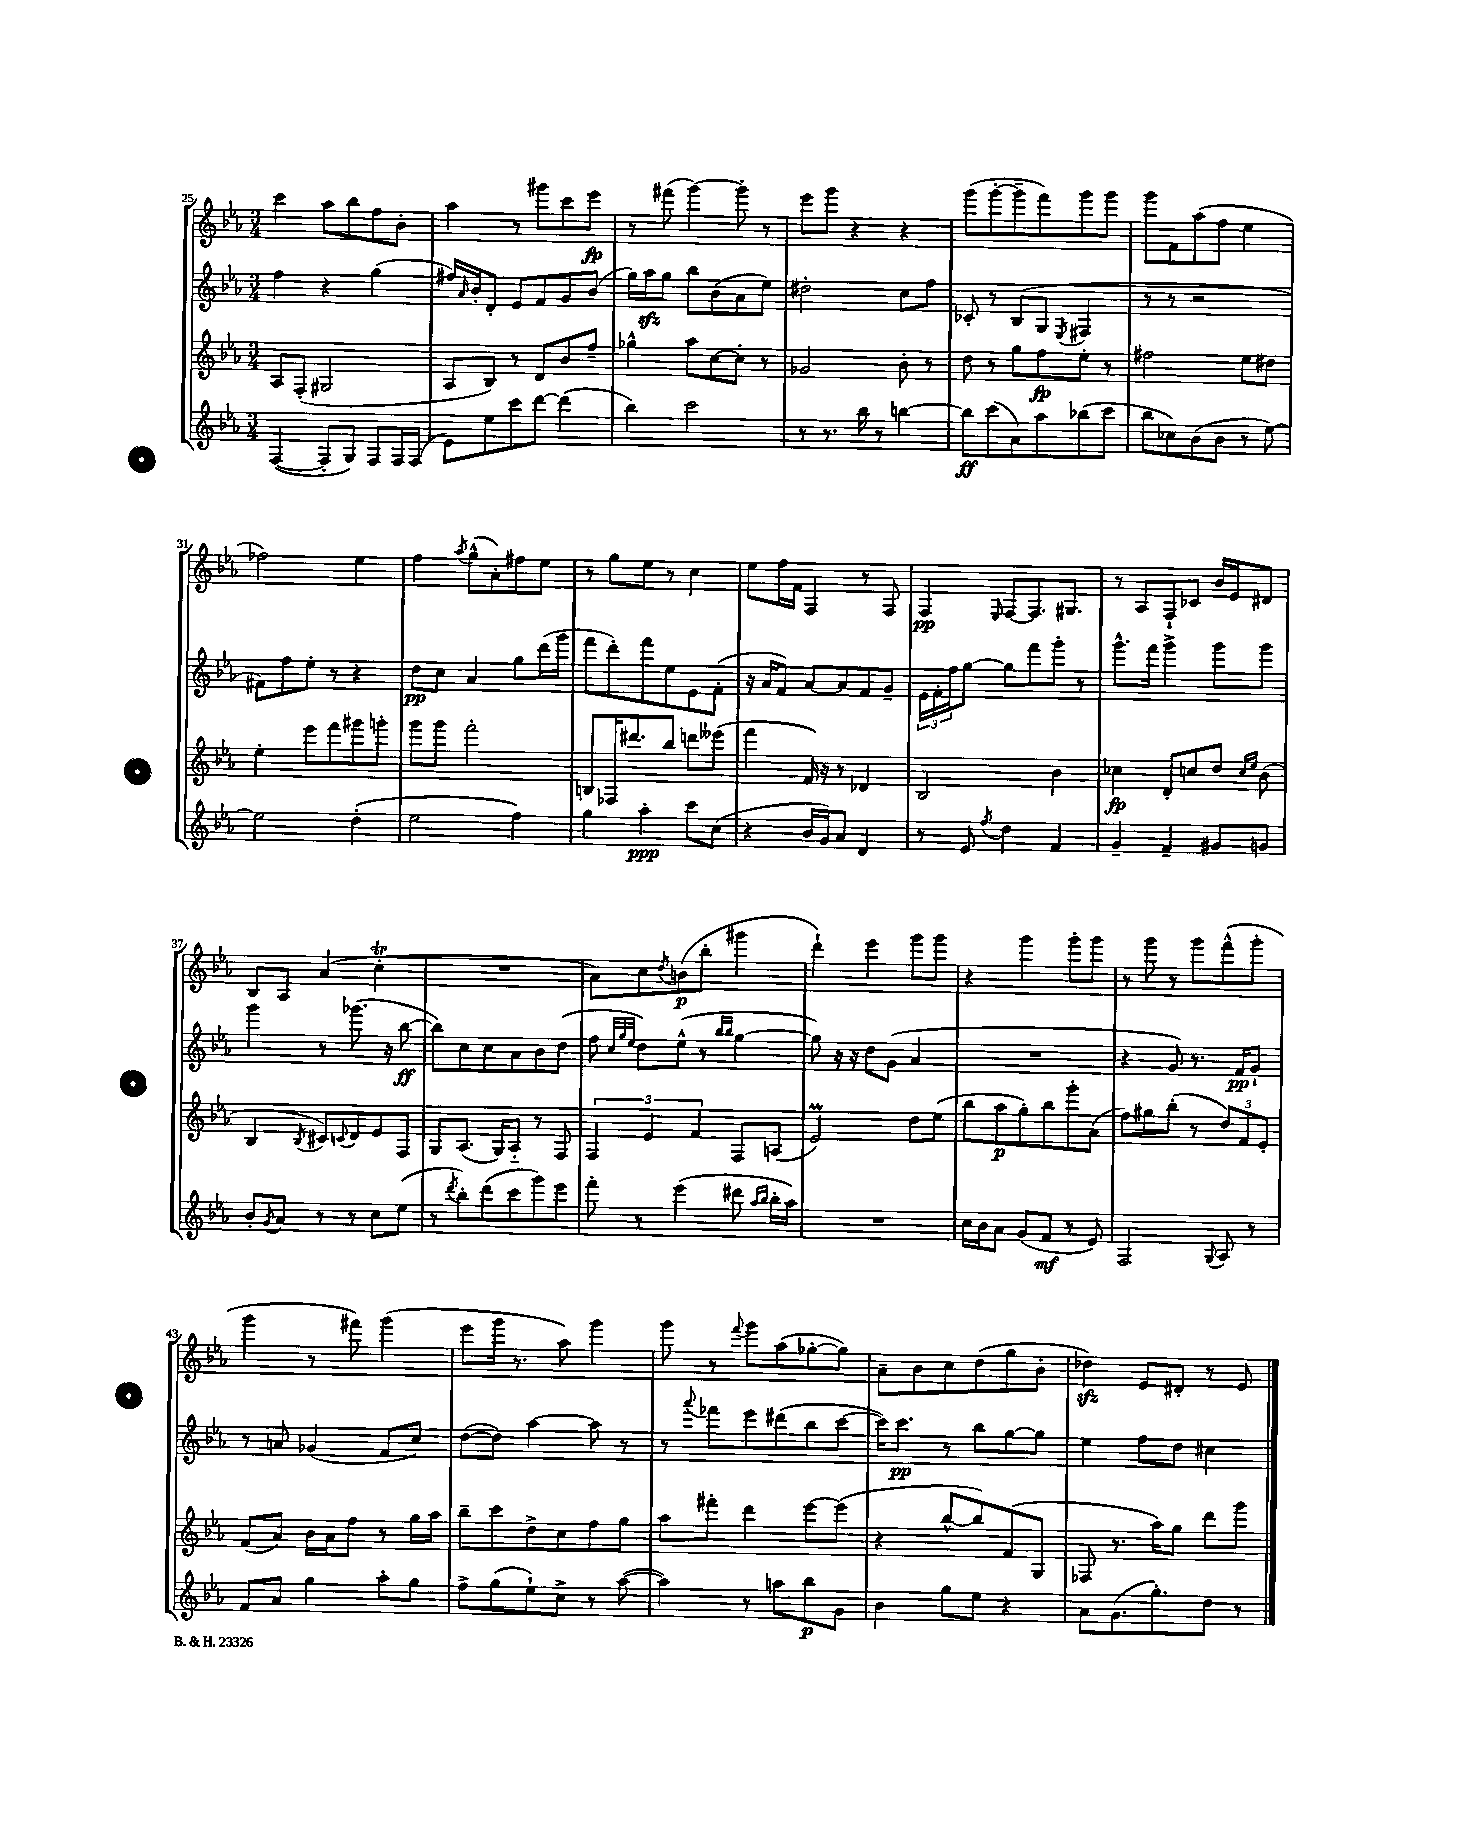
<<
\new StaffGroup <<
\new Staff = "s0" {
    \clef treble \key ees \major \numericTimeSignature \time 3/4
    c'''4 aes''8 bes''8 f''8 bes'8-. |
    aes''4 r8 gis'''8 c'''8 ees'''8\fp |
    r8 fis'''8( g'''4~) g'''8-. r8 |
    ees'''8 g'''8 r4 r4 |
    g'''8( g'''8~-. g'''8-- f'''8) g'''8 g'''8 |
    g'''8 f'8 aes''8( f''8 ees''4 |
    fes''2) ees''4 |
    f''4 \acciaccatura { aes''8 } g''8-^( aes'8-.) fis''8 ees''8 |
    r8 g''8 ees''8 r8 c''4 |
    ees''8 f''16 f'16 f4 r8 f8 |
    f4\pp \grace { ees16 } f8~ f8. gis8. |
    r8 aes8 f8-! ces'8 bes'16 ees'16 dis'8 |
    bes8 aes8 aes'4( c''4-.\trill |
    R2. |
    aes'8) c''8 \acciaccatura { d''8 } b'8\p( bes''8-. gis'''4 |
    d'''4-!) ees'''4 g'''8 g'''8 |
    r4 g'''4 g'''8-. g'''8 |
    r8 g'''8 r8 g'''8 f'''8-^( g'''8-. |
    g'''4 r8 fis'''8) g'''4( |
    ees'''8 g'''16 r8. aes''8) g'''4 |
    g'''8 r8 \appoggiatura { f'''8 } g'''8 aes''8( ges''8~-. ges''8) |
    aes'8-- bes'8 c''8 d''8( g''8 bes'8-. |
    des''4\sfz) ees'8 dis'8-. r8 ees'8 \bar "|." |
}
\new Staff = "s1" {
    \clef treble \key ees \major \numericTimeSignature \time 3/4
    f''4 r4 g''4( |
    fis''16) \grace { aes'16 } bes'16-. d'8-. ees'8 f'8 g'8 bes'8( |
    g''16) aes''16\sfz g''8 bes''8 bes'8( aes'8 ees''8) |
    dis''2-. c''8 f''8 |
    ces'8-. r8 bes8( g8 \acciaccatura { ees8 } fis4 |
    r8 r8 r2 |
    fis'8) f''8 ees''8-. r8 r4 |
    d''8\pp c''8 aes'4 g''8 d'''16( g'''16 |
    f'''8 d'''8-.) f'''8 ees''8 ees'8 f'8-.( |
    r16 aes'16 f'8) aes'8~ aes'8 f'8 g'8-- |
    \tuplet 3/2 { ees'16 f'16-. f''16 } g''8~ g''8 f'''8 g'''8-. r8 |
    g'''8.-^ f'''16 g'''4-> g'''8 g'''8 |
    g'''4 r8 ges'''8.( r16 bes''8~\ff |
    bes''8) c''8 c''8 aes'8 bes'8 d''8( |
    f''8 \grace { c''32 g''32 ees''32 } d''8) ees''8-^( r8 \grace { bes''16 bes''16 } g''4~ |
    g''8) r16 r16 d''8 g'8( aes'4 |
    R2. |
    r4 g'8) r8. f'16\pp g'8-! |
    r8 a'8 ges'4( f'8 c''8) |
    d''8~( d''8) aes''4~ aes''8 r8 |
    r8 \appoggiatura { aes'''8 } fes'''8 ees'''8 dis'''8( bes''8 c'''8~ |
    c'''16) c'''8.\pp r8 bes''8 g''8~ g''8 |
    ees''4 f''8 d''8 cis''4 \bar "|." |
}
\new Staff = "s2" {
    \clef treble \key ees \major \numericTimeSignature \time 3/4
    aes8 f8-.( gis2 |
    aes8 bes8) r8 d'8 bes'8 f''8-- |
    ges''4-^ aes''8 c''8~ c''8-. r8 |
    ges'2 bes'8-. r8 |
    d''8 r8 g''8 f''8\fp ees''8-. r8 |
    fis''2 ees''8 dis''8 |
    ees''4-. ees'''8 f'''8 gis'''8 g'''8-. |
    g'''8 g'''8 f'''2-. |
    b8 fes16 dis'''8. bes''8 d'''8 eeses'''8( |
    f'''4 f'16) r16 r8 des'4 |
    bes2 bes'4 |
    ces''4\fp d'8-. c''8 d''8 \grace { c''16 ees''16 } bes'8( |
    bes4 \acciaccatura { bes8 } cis'8) \appoggiatura { c'8 } d'8 ees'8 f8 |
    g8 aes8.( g16) aes8-_ r8 f8 |
    \tuplet 3/2 { f4 ees'4 f'4 } f8 a8( |
    ees'2\prall) d''8 ees''8( |
    bes''8 aes''8\p g''8-.) bes''8 g'''8-. aes'8( |
    f''8) gis''8 bes''8-.( r8 \tuplet 3/2 { d''8) f'8 ees'8-. } |
    f'8( aes'8) bes'16 aes'16 f''8 r8 g''16 aes''16 |
    bes''8-- c'''8 d''8-> c''8 f''8 g''8 |
    aes''8 fis'''8-. d'''4 ees'''8~ ees'''8( |
    r4 bes''8~-^ bes''8) f'8( g8 |
    fes8 r8. aes''16) g''8 d'''8 g'''8 \bar "|." |
}
\new Staff = "s3" {
    \clef treble \key ees \major \numericTimeSignature \time 3/4
    f4~( f8-. g8) f8 f16 f16( |
    ees'8) ees''8 c'''8 d'''8~ d'''4( |
    bes''4) c'''2 |
    r8 r8. bes''16 r8 b''4~ |
    b''8\ff c'''8( aes'8) aes''8 bes''8( c'''8 |
    bes''8 ces''8) bes'8( bes'8 r8 ees''8~) |
    ees''2 d''4-.( |
    ees''2 f''4) |
    g''4 aes''4-.\ppp c'''8 c''8( |
    r4 bes'16 g'16) aes'8 d'4 |
    r8 ees'8 \acciaccatura { f''8 } d''4 f'4 |
    g'4-- f'4-- gis'8 g'8 |
    bes'8-. \acciaccatura { g'8 } aes'8 r8 r8 c''8 ees''8( |
    r8 \acciaccatura { d'''8 } bes''8-.) d'''8( c'''8 g'''8) ees'''8 |
    f'''8-. r8 ees'''4( dis'''8 \grace { aes''16 bes''16 } bes''16-. aes''16) |
    R2. |
    c''16 bes'16 aes'8 g'8( f'8\mf r8 ees'8) |
    f2 \appoggiatura { g8 } aes8 r8 |
    f'8 aes'8 g''4 aes''8-. g''8 |
    f''8-> g''8( ees''8-!) c''8-> r8 aes''8~( |
    aes''4) r8 a''8 bes''8\p g'8 |
    bes'4 g''8 ees''8 r4 |
    aes'8 g'8.( g''8.-.) d''8 r8 \bar "|." |
}
>>
>>
\layout { \context { \Score currentBarNumber = #25 } }
